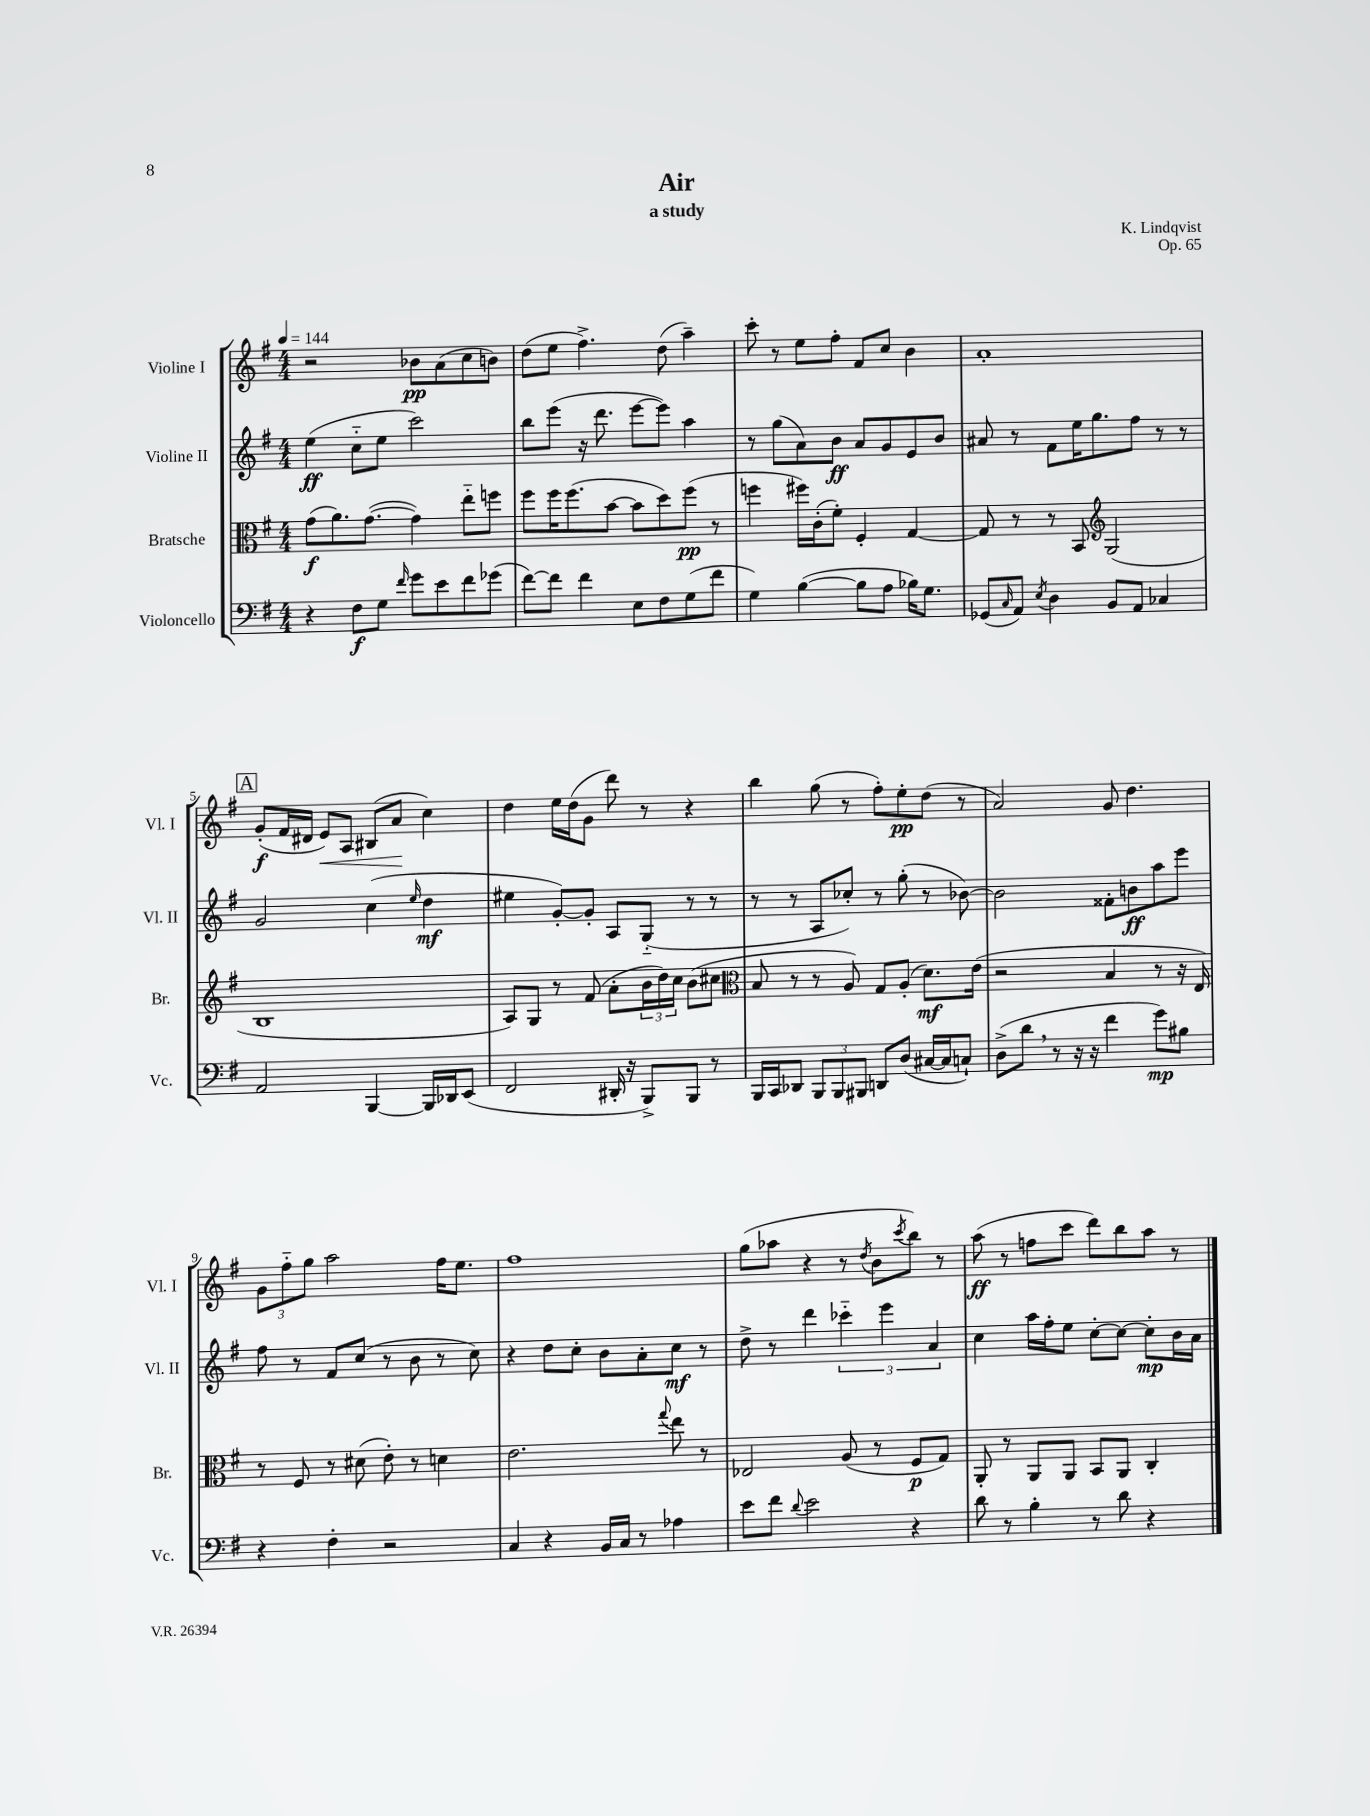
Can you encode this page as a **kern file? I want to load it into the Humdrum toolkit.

**kern	**kern	**kern	**kern
*staff4	*staff3	*staff2	*staff1
*clefF4	*clefC3	*clefG2	*clefG2
*k[f#]	*k[f#]	*k[f#]	*k[f#]
*M4/4	*M4/4	*M4/4	*M4/4
*MM144	*MM144	*MM144	*MM144
4r	(8g	(4ee	2r
.	8.a)	.	.
8F#	.	8cc'~	.
.	([8.g	.	.
8G	.	8ee	.
16qqf#	.	.	.
8g	4g])	2ccc)	8b-
8e	.	.	(8a
8f#	8ee'~	.	8cc
(8g-	8ff	.	8b)
=	=	=	=
[8f#)	8ff#	8bb	(8dd
8f#]	16ff#	(8eee	8ee
.	(8.ff#	.	.
4f#	.	16r	4.ff#^)
.	.	8.ddd	.
.	[8b	.	.
8E	8b]	[8eee	.
8F#	8dd)	8eee])	(8dd
(8G	(8ff#	4aa	4aa~)
8f#	8r	.	.
=	=	=	=
4G)	4ff	8r	8ccc'
.	.	(8gg	8r
([4B	16ff#)	8a)	8ee
.	(16c'	.	.
.	8f#')	8b	8ff#'
8B]	4F#'	8a	8f#
8A	.	8g	8cc
16B-)	[4G	8e	4b
8.G	.	.	.
.	.	8b	.
=	=	=	=
(8GG-	8G]	8a#	1a'
16qqC	.	.	.
8AA)	8r	8r	.
8qE	.	.	.
4D	8r	8f#	.
.	8BB	16ee	.
.	.	8.gg	.
*	*clefG2	*	*
8BB	(2G	.	.
8AA	.	8ff#	.
4C-	.	8r	.
.	.	8r	.
=	=	=	=
2AA	1B	2g	(8g'
.	.	.	16f#
.	.	.	16d#
.	.	.	8e)
.	.	.	8A
[4BBB	.	(4cc	(8B#
.	.	.	8a
.	.	16qqee	.
16BBB]	.	4dd	4cc)
16DD-	.	.	.
(8EE	.	.	.
=	=	=	=
2FF#	8A)	4ee#	4dd
.	8G	.	.
.	8r	[8g')	16ee
.	.	.	(16dd
.	(8f#	8g']	8g
16DD#'	8a'	8A	8ddd)
16r	.	.	.
8BBB^)	24b	(8G'~	8r
.	24dd)	.	.
.	24cc	.	.
8BBB	(8b	8r	4r
8r	8cc#	8r	.
=	=	=	=
*	*clefC3	*	*
16BBB	8B	8r	4bb
16CC	.	.	.
8DD-	8r	8r	.
12BBB	8r	8A	(8gg
12BBB	.	.	.
.	8A)	8cc-')	8r
12BBB#	.	.	.
8DD	8G	8r	8ff#')
(8D	(8A'	(8gg'	8ee'
[16C#	8.d)	8r	(8dd
16C#]	.	.	.
8C`)	.	[8b-)	8r
.	(16e	.	.
=	=	=	=
(8D^	2r	2b-]	2a)
8d	.	.	.
8r	.	.	.
16r	.	.	.
16r	.	.	.
4f#	4B	8f##'	8g
.	.	8b	4.dd
8g)	8r	8aa	.
8B#	16r	8eee	.
.	16E)	.	.
=	=	=	=
4r	8r	8ff#	12g
.	.	.	12ff#'~
.	8F#	8r	.
.	.	.	12gg
4F#'	8r	8f#	2aa
.	(8d#	(8cc	.
2r	8e')	8r	.
.	8r	8b	.
.	4d	8r	16ff#
.	.	.	8.ee
.	.	8cc)	.
=	=	=	=
4C	2.e	4r	1ff#
4r	.	8dd	.
.	.	8cc'	.
16BB	.	8b	.
16C	.	.	.
8r	.	8a'	.
.	8qqgg	.	.
4A-	8ee	8cc	.
.	8r	8r	.
=	=	=	=
8e	2E-	8dd^	(8gg
8f#	.	8r	8aa-
8qqd	.	.	.
2e	.	4ddd	4r
.	(8A	6ccc-'~	8r
.	.	.	8qdd
.	8r	.	8b
.	.	6eee	.
.	.	.	8qccc
4r	8F#	.	8bb)
.	.	6a	.
.	8G)	.	8r
=	=	=	=
8d	8AA'	4cc	(8aa
8r	8r	.	8r
4B'	8AA	16aa	8ff
.	.	16ff#'	.
.	8AA	8ee	8ccc
8r	8BB	[8cc'	8ddd)
8d	8AA	8cc_	8bb
4r	4C'	8cc']	8aa
.	.	16b	8r
.	.	16a	.
==	==	==	==
*-	*-	*-	*-
